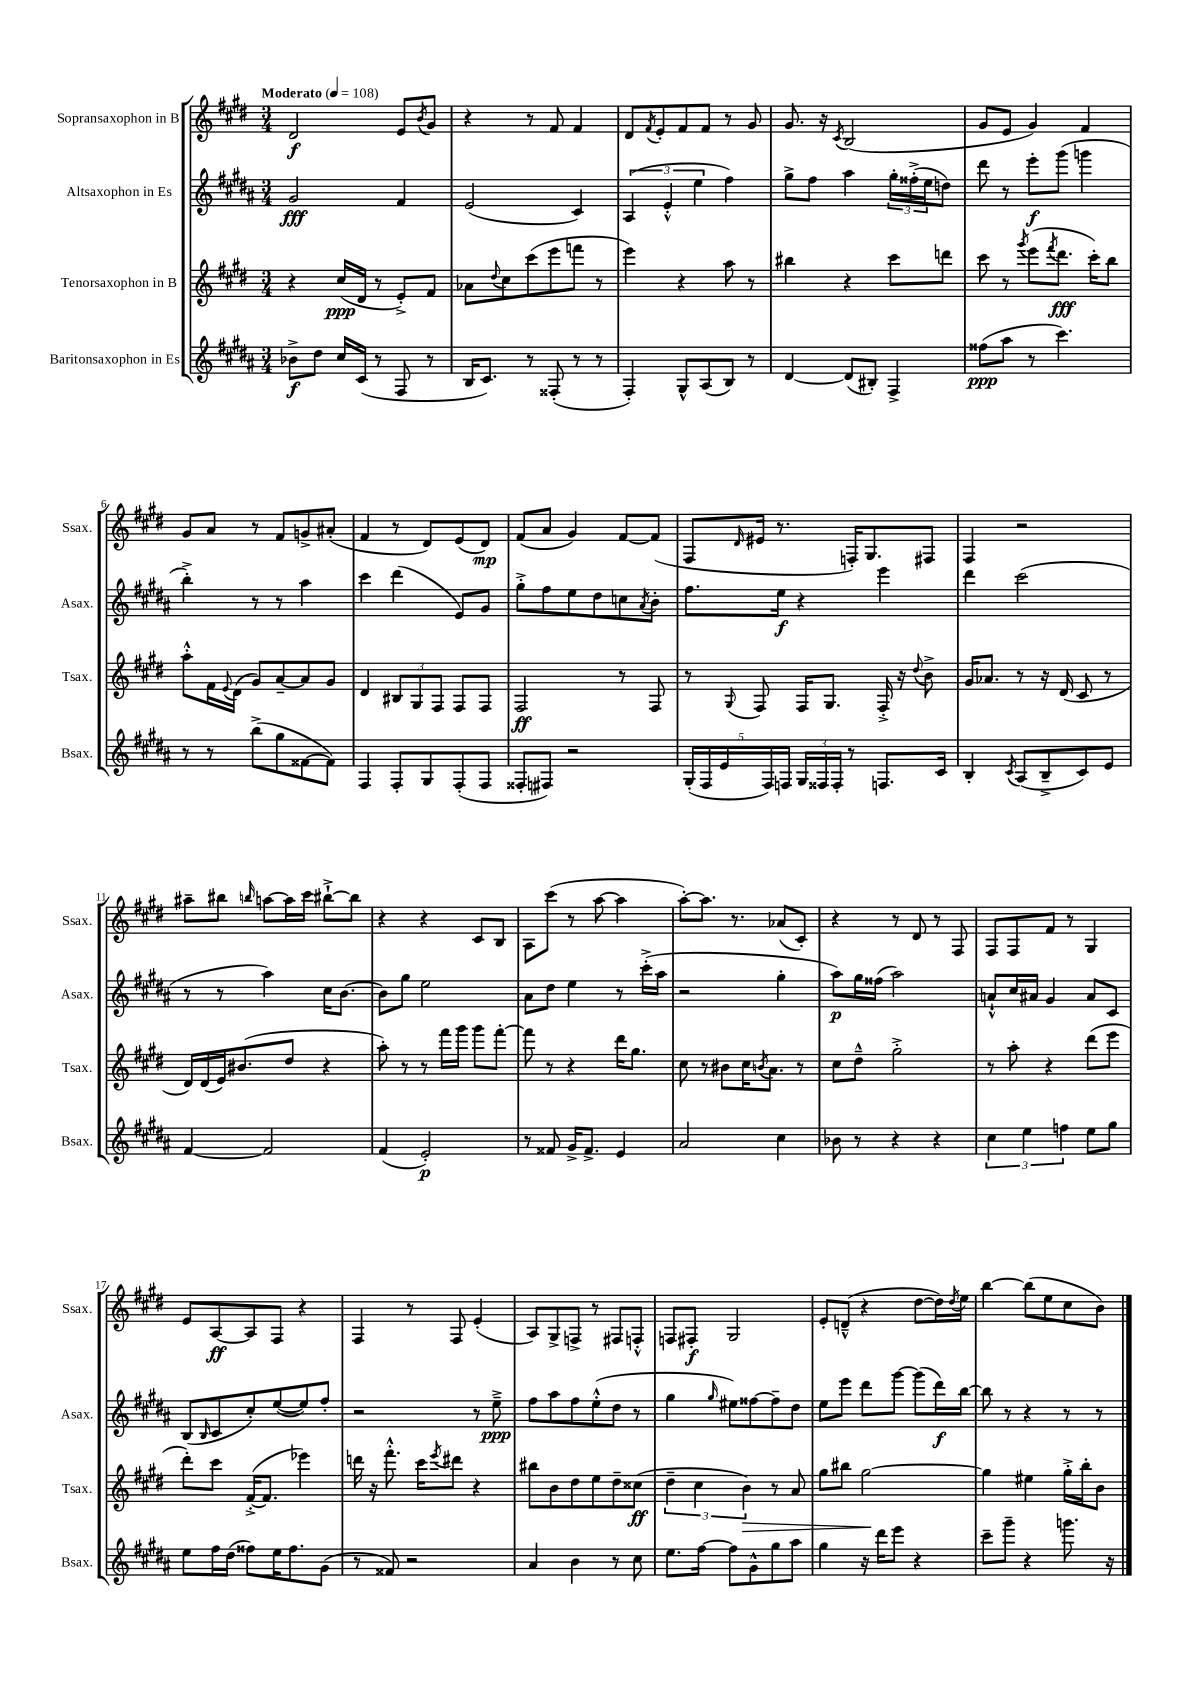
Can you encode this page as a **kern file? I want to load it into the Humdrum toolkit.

**kern	**kern	**kern	**kern
*staff4	*staff3	*staff2	*staff1
*clefG2	*clefG2	*clefG2	*clefG2
*k[f#c#g#d#a#]	*k[f#c#g#d#]	*k[f#c#g#d#a#]	*k[f#c#g#d#]
*M3/4	*M3/4	*M3/4	*M3/4
*MM108	*MM108	*MM108	*MM108
8b-^	4r	2g#	2d#
8dd#	.	.	.
16cc#	(16cc#	.	.
(16c#	16d#	.	.
8r	8r	.	.
8F#	8e'^)	4f#	8e
.	.	.	8qb
8r	8f#	.	8g#
=	=	=	=
16B	8a-	(2e	4r
8.c#)	.	.	.
.	8qqdd#	.	.
.	8cc#	.	.
8r	(8ccc#	.	8r
(8F##'	8eee	.	8f#
8r	8fff	4c#)	4f#
8r	8r	.	.
=	=	=	=
4F#')	4eee)	(6A#	8d#
.	.	.	8qf#
.	.	.	8e'
.	.	6e'^^	.
8G#^^	4r	.	8f#
.	.	6ee	.
(8A#	.	.	8f#
8B)	8aa	4ff#)	8r
8r	8r	.	8g#
=	=	=	=
[4d#	4bb#	8gg#^	8.g#
.	.	8ff#	.
.	.	.	16r
.	.	.	8qc#
(8d#]	4r	4aa#	(2B
8B#')	.	.	.
4F#^	8ccc#	24gg#'	.
.	.	(24ff##'^	.
.	.	24ee	.
.	8ddd	8dd)	.
=	=	=	=
(8ff##	8ccc#	8ddd#	8g#
8aa#	8r	8r	8e
.	8qggg#	.	.
8r	(8eee	8eee'	4g#)
.	8qfff#	.	.
4.ccc#)	8.ddd#	(8ggg#	.
.	.	4ggg	4f#
.	16ccc#')	.	.
.	8bb	.	.
=	=	=	=
8r	8aa'^^	4bb'^)	8g#
8r	16f#	.	8a
.	8qqe	.	.
.	(16d#	.	.
(8bb^	8g#)	8r	8r
8gg#	[8a~	8r	8f#
[8f##	8a]	4aa#	8g^
8f##])	8g#	.	(8a#'
=	=	=	=
4F#	4d#	4ccc#	4f#
8F#'	12B#	(4ddd#	8r
.	12G#	.	.
8G#	.	.	8d#)
.	12F#	.	.
(8F#'	8F#	8e)	(8e
8F#	8F#	8g#	8d#)
=	=	=	=
8F##'	2F#	8gg#'^	(8f#
8F#)	.	8ff#	8a
2r	.	8ee	4g#)
.	.	8dd#	.
.	8r	8cc	[8f#
.	.	8qa#	.
.	8F#	8b'	(8f#]
=	=	=	=
(20G#'	8r	8.ff#	8F#
20F#	.	.	.
20e	.	.	.
.	8qqG#	.	16qqd#
.	8F#	.	16e#
20F#)	.	.	.
.	.	16ee	8.r
20F	.	.	.
24G#	16F#	4r	.
24F##	.	.	.
.	8.G#	.	.
24F##'	.	.	.
8r	.	.	16F')
.	.	.	8.G#
8.F	16F#'^	4eee	.
.	16r	.	.
.	8qqdd#	.	.
.	8b^	.	8F#
16c#	.	.	.
=	=	=	=
4B'	16g#	4ddd#	4F#
.	8.a-	.	.
8qc#	.	.	.
(8A#	8r	(2ccc#	2r
8B~^	16r	.	.
.	(16d#	.	.
8c#)	8c#	.	.
8e	8r	.	.
=	=	=	=
[4f#	16d#)	8r	8aa#~
.	(16d#	.	.
.	16e)	8r	8bb#
.	(8.b#	.	.
.	.	.	16qqbb
2f#]	.	4aa#)	[8aa
.	8dd#	.	16aa]
.	.	.	16ccc#
.	4r	16cc#	[8bb#`^
.	.	[8.b	.
.	.	.	8bb#]
=	=	=	=
(4f#	8aa')	8b]	4r
.	8r	8gg#	.
2e')	8r	2ee	4r
.	16fff#	.	.
.	16ggg#	.	.
.	8ggg#	.	8c#
.	[8fff#'	.	8B
=	=	=	=
8r	8fff#]	8a#	8A
8f##	8r	8dd#	(8ccc#
16g#^	4r	4ee	8r
8.f##^	.	.	.
.	.	.	[8aa
4e	16ddd#	8r	4aa]
.	8.gg#	.	.
.	.	(16ccc#'^	.
.	.	16aa#	.
=	=	=	=
2a#	8cc#	2r	[8aa')
.	8r	.	8.aa]
.	8b#	.	.
.	.	.	8.r
.	16cc#	.	.
.	8qb	.	.
.	8.a	.	.
4cc#	.	4gg#'	(8a-
.	8r	.	8c#')
=	=	=	=
8b-	8cc#	8aa#)	4r
8r	8dd#~^^	16gg#	.
.	.	(16ff##	.
4r	2gg#'^	2aa#)	8r
.	.	.	8d#
4r	.	.	8r
.	.	.	8F#
=	=	=	=
6cc#	8r	8a`^^	8F#
.	8aa'	16cc#	8F#
6ee	.	.	.
.	.	16a#	.
.	4r	4g#	8f#
6ff	.	.	.
.	.	.	8r
8ee	(8ddd#	8a#	4G#
8gg#	8eee	8c#	.
=	=	=	=
8ee	8ddd#')	(8B	8e
.	.	16qqB	.
16ff#	8ccc#	8c#	[8A
(16dd#	.	.	.
8ff##)	([16f#'^	8cc#')	8A]
.	8.f#]	.	.
16ee	.	([8ee	8F#
8.ff##	.	.	.
.	4eee-)	8ee])	4r
(8g#	.	8ff#'	.
=	=	=	=
8r	16ddd	2r	4F#
.	16r	.	.
8f##)	8.fff#'^^	.	.
2r	.	.	8r
.	16ccc#	.	.
.	8qeee	.	.
.	8ddd#	.	8F#
.	4r	8r	(4e'
.	.	8ee~^	.
=	=	=	=
4a#	8bb#	8ff#	8A)
.	8b	8aa#	8G#^
4b	8dd#	8ff#	8F^
.	8ee	(8ee'^^	8r
8r	8dd#~	8dd#	8F#
8cc#	(8cc##	8r	8F'^^
=	=	=	=
8.ee	6dd#~	4gg#	8F
.	.	.	8F#'
.	6cc#	.	.
[16ff#	.	.	.
.	.	16qqgg#	.
8ff#]	.	8ee#)	2G#
.	6b)	.	.
8g#^^	.	[8ff##	.
8gg#	8r	8ff##~]	.
8aa#	8a	8dd#	.
=	=	=	=
4gg#	8gg#	8ee	8e'
.	8bb#	8eee	(8d~^^
16r	[2gg#	8ddd#	4r
16ddd#	.	.	.
8eee	.	[8ggg#	.
4r	.	(8ggg#]	[8dd#
.	.	16ddd#)	16dd#])
.	.	.	8qdd#
.	.	[16bb	16ee
=	=	=	=
8ccc#~	4gg#]	8bb]	[4bb
8ggg#~	.	8r	.
4r	4ee#	4r	(8bb]
.	.	.	8ee
8.ggg	16gg#'^	8r	8cc#
.	16bb'	.	.
.	8b	8r	8b)
16r	.	.	.
==	==	==	==
*-	*-	*-	*-
